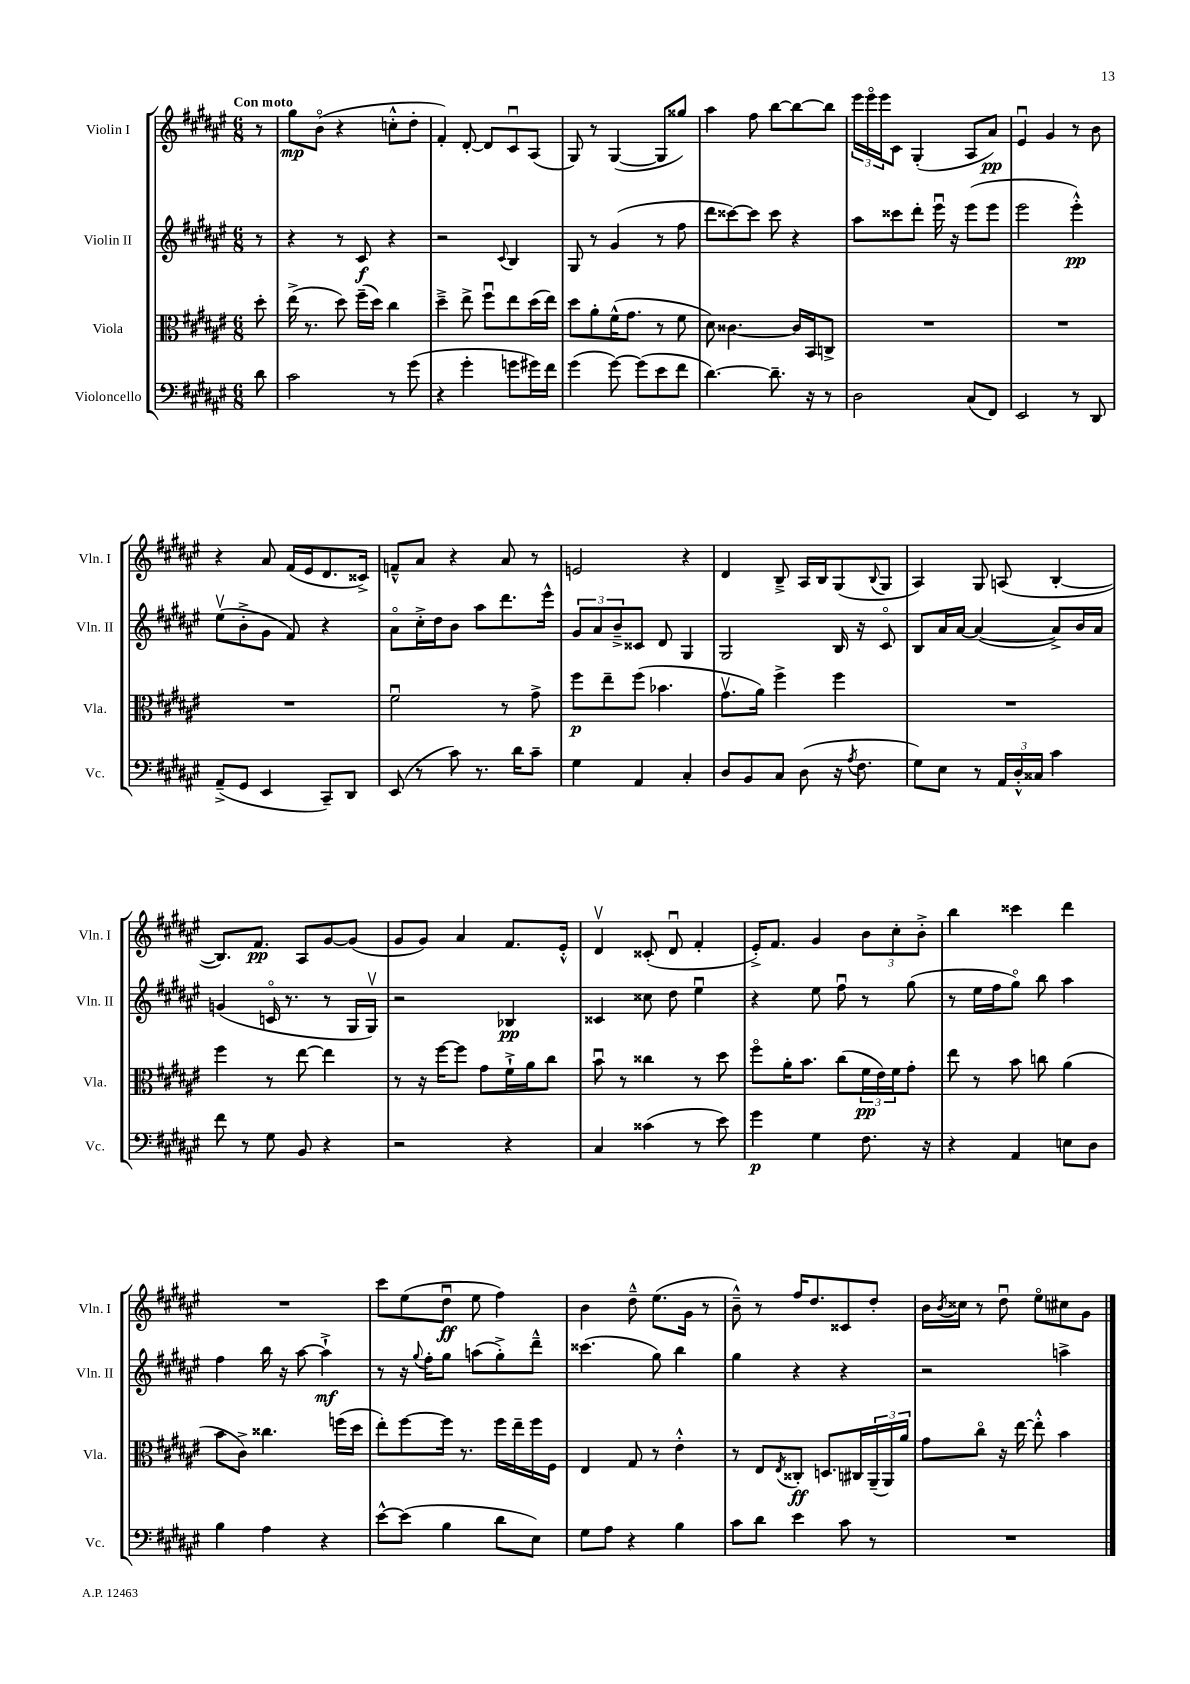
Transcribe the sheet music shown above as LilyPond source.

<<
\new StaffGroup <<
\new Staff = "s0" \with { instrumentName = "Violin I" shortInstrumentName = "Vln. I" } {
    \clef treble \key fis \major \numericTimeSignature \time 6/8 \partial 8 \tempo "Con moto"
    r8 |
    gis''8\mp b'8\flageolet( r4 c''8-.-^ dis''8-. |
    fis'4-.) dis'8~-. dis'8 cis'8\downbow ais8( |
    gis8) r8 gis4~( gis8 gisis''8) |
    ais''4 fis''8 b''8~ b''8~ b''8 |
    \tuplet 3/2 { eis'''16 eis'''16\flageolet eis'''16 } cis'8 gis4-.( ais8 ais'8\pp) |
    eis'4\downbow gis'4 r8 b'8 |
    r4 ais'8 fis'16( eis'16 dis'8. cisis'16->) |
    f'8---^ ais'8 r4 ais'8 r8 |
    e'2 r4 |
    dis'4 b8---> ais16 b16 gis8( \appoggiatura { b8 } gis8 |
    ais4) gis8 a8( b4~-. |
    b8.) fis'8.\pp ais8 gis'8~ gis'8( |
    gis'8 gis'8) ais'4 fis'8. eis'16-.-^ |
    dis'4\upbow cisis'8-.( dis'8\downbow fis'4-. |
    eis'16-.->) fis'8. gis'4 \tuplet 3/2 { b'8 cis''8-. b'8-.-> } |
    b''4 cisis'''4 dis'''4 |
    R2. |
    cis'''8 eis''8( dis''8\downbow\ff eis''8 fis''4) |
    b'4 dis''8---^ eis''8.( gis'16 r8 |
    b'8---^) r8 fis''16 dis''8. cisis'8 dis''8-. |
    b'16 \acciaccatura { b'8 } cisis''16 r8 dis''8\downbow eis''8\flageolet cis''8 gis'8 \bar "|." |
}
\new Staff = "s1" \with { instrumentName = "Violin II" shortInstrumentName = "Vln. II" } {
    \clef treble \key fis \major \numericTimeSignature \time 6/8 \partial 8
    r8 |
    r4 r8 cis'8\f r4 |
    r2 \appoggiatura { cis'8 } b4 |
    gis8 r8 gis'4( r8 fis''8 |
    dis'''8 cisis'''8~) cisis'''8 cisis'''8 r4 |
    ais''8 cisis'''8 dis'''8-. eis'''16\downbow r16 eis'''8( eis'''8 |
    eis'''2 eis'''4-.-^\pp) |
    eis''8\upbow( b'8-.-> gis'8 fis'8) r4 |
    ais'8\flageolet cis''16-.-> dis''16 b'8 ais''8 dis'''8. eis'''16-^ |
    \tuplet 3/2 { gis'8 ais'8 b'8---> } cisis'8 dis'8 gis4 |
    gis2 b16 r16 cis'8\flageolet |
    b8 ais'16 ais'16~ ais'4~( ais'8->) b'16 ais'16 |
    g'4( c'16\flageolet r8. r8 gis16 gis16\upbow) |
    r2 bes4\pp |
    cisis'4 cisis''8 dis''8 eis''4\downbow |
    r4 eis''8 fis''8\downbow r8 gis''8( |
    r8 eis''16 fis''16 gis''8\flageolet) b''8 ais''4 |
    fis''4 b''16 r16 ais''8~ ais''4-!->\mf |
    r8 r16 \appoggiatura { gis''8 } fis''16-. gis''8 a''8( gis''8-.->) dis'''8---^ |
    cisis'''4.( gis''8) b''4 |
    gis''4 r4 r4 |
    r2 a''4-> \bar "|." |
}
\new Staff = "s2" \with { instrumentName = "Viola" shortInstrumentName = "Vla." } {
    \clef alto \key fis \major \numericTimeSignature \time 6/8 \partial 8
    dis''8-. |
    eis''16->( r8. dis''8) fis''16--( dis''16) cis''4 |
    dis''4---> eis''8-> fis''8\downbow eis''8 dis''16( eis''16) |
    dis''8 ais'8-. fis'16-^( gis'8. r8 fis'8 |
    dis'8) cisis'4.~ cisis'16 b,16 c8-> |
    R2. |
    R2. |
    R2. |
    fis'2\downbow r8 gis'8-> |
    fis''8\p eis''8-- fis''8( bes'4. |
    gis'8.\upbow ais'16) fis''4-> fis''4 |
    R2. |
    fis''4 r8 eis''8~ eis''4 |
    r8 r16 fis''16~ fis''8 gis'8 fis'16-!-> ais'16 cis''8 |
    b'8\downbow r8 cisis''4 r8 dis''8 |
    fis''8\flageolet ais'16-. b'8. cis''8( \tuplet 3/2 { fis'16\pp eis'16) fis'16 } gis'8-. |
    eis''8 r8 b'8 c''8 ais'4( |
    b'8 cis'8->) cisis''4. f''16( dis''16 |
    eis''8-.) fis''8~ fis''16 r8. fis''16 eis''16-- fis''16 fis16 |
    eis4 gis8 r8 eis'4-.-^ |
    r8 eis8 \acciaccatura { eis8 } cisis8-.\ff d8. cis16 \tuplet 3/2 { ais,16--( ais,16) ais'16 } |
    gis'8 cis''8\flageolet r16 eis''16~ eis''8-.-^ b'4 \bar "|." |
}
\new Staff = "s3" \with { instrumentName = "Violoncello" shortInstrumentName = "Vc." } {
    \clef bass \key fis \major \numericTimeSignature \time 6/8 \partial 8
    dis'8 |
    cis'2 r8 gis'8( |
    r4 gis'4-. g'8 gis'16) fis'16 |
    gis'4( gis'8~) gis'8( eis'8 fis'8 |
    dis'4.~) dis'8.-- r16 r8 |
    dis2 cis8( fis,8) |
    eis,2 r8 dis,8 |
    ais,8--->( gis,8 eis,4 cis,8--) dis,8 |
    eis,8( r8 cis'8) r8. dis'16 cis'8-- |
    gis4 ais,4 cis4-. |
    dis8 b,8 cis8 dis8( r16 \acciaccatura { ais8 } fis8. |
    gis8) eis8 r8 \tuplet 3/2 { ais,16 dis16-.-^ cisis16 } cis'4 |
    fis'8 r8 gis8 b,8 r4 |
    r2 r4 |
    cis4 cisis'4( r8 eis'8) |
    gis'4\p gis4 fis8. r16 |
    r4 ais,4 e8 dis8 |
    b4 ais4 r4 |
    eis'8~-^ eis'8( b4 dis'8 eis8) |
    gis8 ais8 r4 b4 |
    cis'8 dis'8 eis'4 cis'8 r8 |
    R2. \bar "|." |
}
>>
>>
\layout { \context { \Score \remove "Bar_number_engraver" } }
